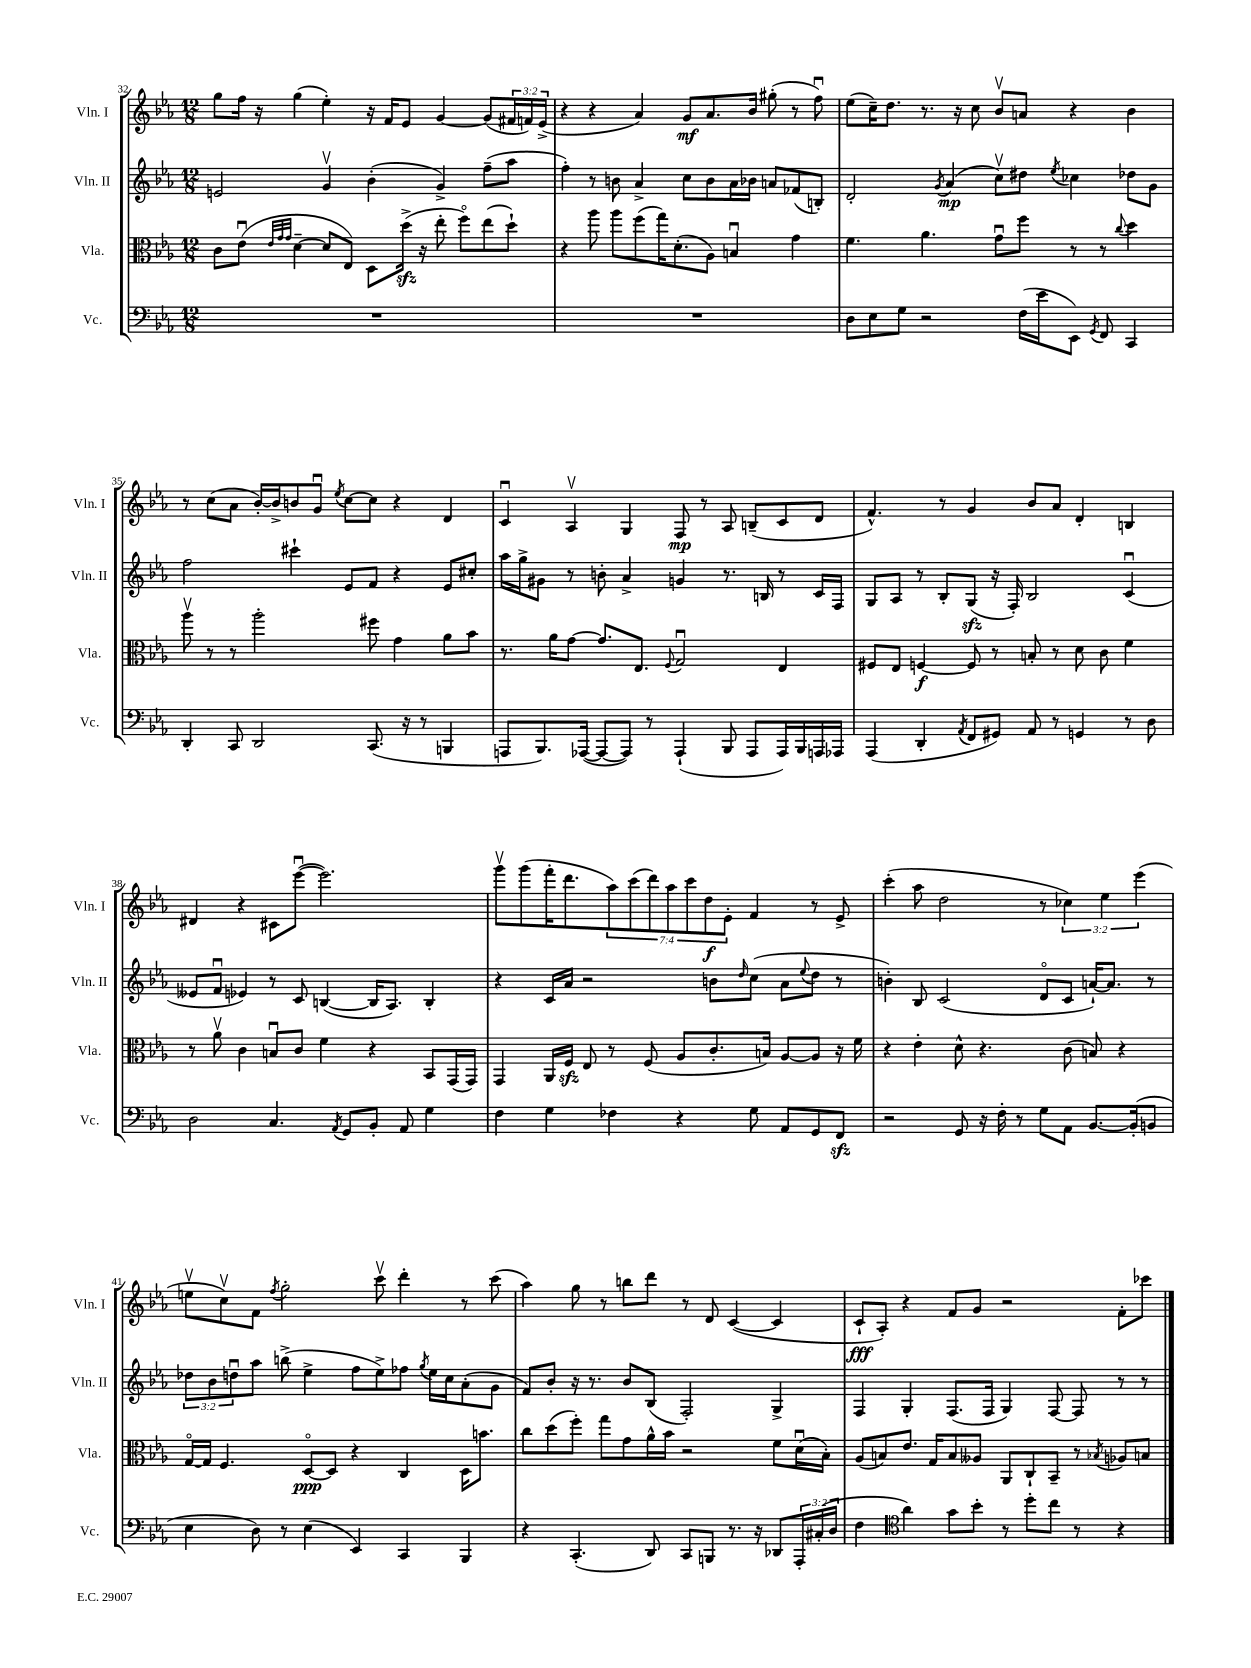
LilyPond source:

<<
\new StaffGroup <<
\new Staff = "s0" \with { instrumentName = "Vln. I" shortInstrumentName = "Vln. I" } {
    \clef treble \key ees \major \numericTimeSignature \time 12/8 \override Staff.TupletNumber.text = #tuplet-number::calc-fraction-text
    g''8 f''16 r16 g''4( ees''4-.) r16 f'16 ees'8 g'4~ g'8( \tuplet 3/2 { fis'16 f'16) ees'16->( } |
    r4 r4 aes'4) g'8\mf aes'8. bes'16 gis''8-.( r8 f''8\downbow) |
    ees''8( c''16--) d''8. r8. r16 c''8 bes'8\upbow a'8 r4 bes'4 |
    r8 c''8( aes'8 bes'16~-.) bes'16-> b'8 g'8\downbow \acciaccatura { ees''8 } c''8~ c''8 r4 d'4 |
    c'4\downbow aes4\upbow g4 f8\mp r8 aes8 b8--( c'8 d'8 |
    f'4.-^) r8 g'4 bes'8 aes'8 d'4-. b4 |
    dis'4 r4 cis'8 ees'''8~\downbow( ees'''2.) |
    g'''8\upbow g'''8( f'''16-. d'''8. \tuplet 7/4 { aes''8) c'''8( d'''8) aes''8 c'''8 d''8\f ees'8-. } f'4 r8 ees'8-> |
    c'''4-.( aes''8 d''2 r8 \tuplet 3/2 { ces''4) ees''4 ees'''4( } |
    e''8\upbow c''8\upbow) f'8 \acciaccatura { f''8 } g''2-. c'''8\upbow d'''4-. r8 c'''8( |
    aes''4) g''8 r8 b''8 d'''8 r8 d'8 c'4~( c'4 |
    c'8-!\fff aes8-.) r4 f'8 g'8 r2 f'8-. ces'''8 \bar "|." |
}
\new Staff = "s1" \with { instrumentName = "Vln. II" shortInstrumentName = "Vln. II" } {
    \clef treble \key ees \major \numericTimeSignature \time 12/8 \override Staff.TupletNumber.text = #tuplet-number::calc-fraction-text
    e'2 g'4\upbow bes'4-.( g'4->) f''8--( aes''8 |
    f''4-.) r8 b'8 aes'4-> c''8 b'8 aes'16 bes'16 a'8 fes'8( b8-.) |
    d'2-. \acciaccatura { g'8 } aes'4\mp( c''8\upbow) dis''8 \acciaccatura { ees''8 } ces''4 des''8 g'8 |
    f''2 cis'''4-! ees'8 f'8 r4 ees'8 cis''8-. |
    aes''16 g''16-> gis'8 r8 b'8-. aes'4-> g'4 r8. b16 r8 c'16 f16 |
    g8 aes8 r8 bes8-. g8\sfz( r16 f16-.) bes2 c'4\downbow( |
    eeses'8 f'8\downbow ees'4) r8 c'8 b4~( b16 aes8.) b4-. |
    r4 c'16 aes'16 r2 b'8 \grace { d''16 } c''8( aes'8 \appoggiatura { ees''8 } d''8 r8 |
    b'4-.) bes8 c'2( d'8\flageolet c'8 a'16~-!) a'8. r8 |
    \tuplet 3/2 { des''8 bes'8 d''8\downbow } aes''8 b''8->( ees''4-> f''8 ees''8->) fes''8 \acciaccatura { g''8 } ees''16 c''16 aes'8-.( g'8 |
    f'8) bes'8-. r16 r8. bes'8 bes8( f2-.) g4-> |
    f4 g4-. f8.( f16 g4) f8~ f8 r8 r8 \bar "|." |
}
\new Staff = "s2" \with { instrumentName = "Vla." shortInstrumentName = "Vla." } {
    \clef alto \key ees \major \numericTimeSignature \time 12/8
    c'8 ees'8\downbow( \grace { ees'32 g'32 g'32 } d'4~-- d'8 ees8) d8 d''16->\sfz( r16 ees''8-. f''8\flageolet) ees''8( d''8-!) |
    r4 aes''8 aes''8 f''8( g''16) d'8.-.( aes8) b4\downbow g'4 |
    f'4. aes'4. g'8\downbow f''8 r8 r8 \appoggiatura { c''8 } d''4 |
    aes''8\upbow r8 r8 aes''2-. fis''8 g'4 aes'8 bes'8 |
    r8. aes'16 g'8~ g'8. ees8. \appoggiatura { f8 } g2\downbow ees4 |
    fis8 ees8 f4~\f f8 r8 b8-. r8 d'8 c'8 f'4 |
    r8 aes'8\upbow c'4 b8\downbow c'8 f'4 r4 bes,8 g,16( g,16) |
    g,4 aes,16 f16\sfz ees8 r8 f8( aes8 c'8.-. b16) aes8~ aes8 r16 f'16 |
    r4 ees'4-. d'8-^ r4. c'8( b8) r4 |
    g16~\flageolet g16 f4. d8~\flageolet\ppp d8 r4 c4 d16 b'8. |
    c''8 d''8( f''8-.) g''8 g'8 aes'16-^ bes'16 r2 f'8 d'16\downbow( bes16-.) |
    aes8( b8) ees'8. g16 b8 aeses8 aes,8 c8-! bes,8-- r8 \acciaccatura { bes8 } aes8 b8 \bar "|." |
}
\new Staff = "s3" \with { instrumentName = "Vc." shortInstrumentName = "Vc." } {
    \clef bass \key ees \major \numericTimeSignature \time 12/8 \override Staff.TupletNumber.text = #tuplet-number::calc-fraction-text
    R1. |
    R1. |
    d8 ees8 g8 r2 f16( ees'16 ees,8) \acciaccatura { g,8 } f,8 c,4 |
    d,4-. c,8 d,2 c,8.( r16 r8 b,,4 |
    a,,8 bes,,8.) aes,,16~( aes,,8~ aes,,8) r8 aes,,4-!( bes,,8 aes,,8 aes,,16) bes,,16 a,,16 aes,,16 |
    aes,,4( d,4-. \acciaccatura { aes,8 } f,8 gis,8) aes,8 r8 g,4 r8 d8 |
    d2 c4. \acciaccatura { aes,8 } g,8 bes,8-. aes,8 g4 |
    f4 g4 fes4 r4 g8 aes,8 g,8 f,8\sfz |
    r2 g,8 r16 f16-. r8 g8 aes,8 bes,8.~ bes,16-.( b,8 |
    ees4 d8) r8 ees4( ees,4) c,4 bes,,4 |
    r4 c,4.-.( d,8) c,8 b,,8 r8. r16 des,8 \tuplet 3/2 { aes,,16-. cis16-.( d16 } |
    f4 \clef tenor aes'4) g'8 bes'8-. r8 d''8-. c''8 r8 r4 \bar "|." |
}
>>
>>
\layout { \context { \Score currentBarNumber = #32 } }
